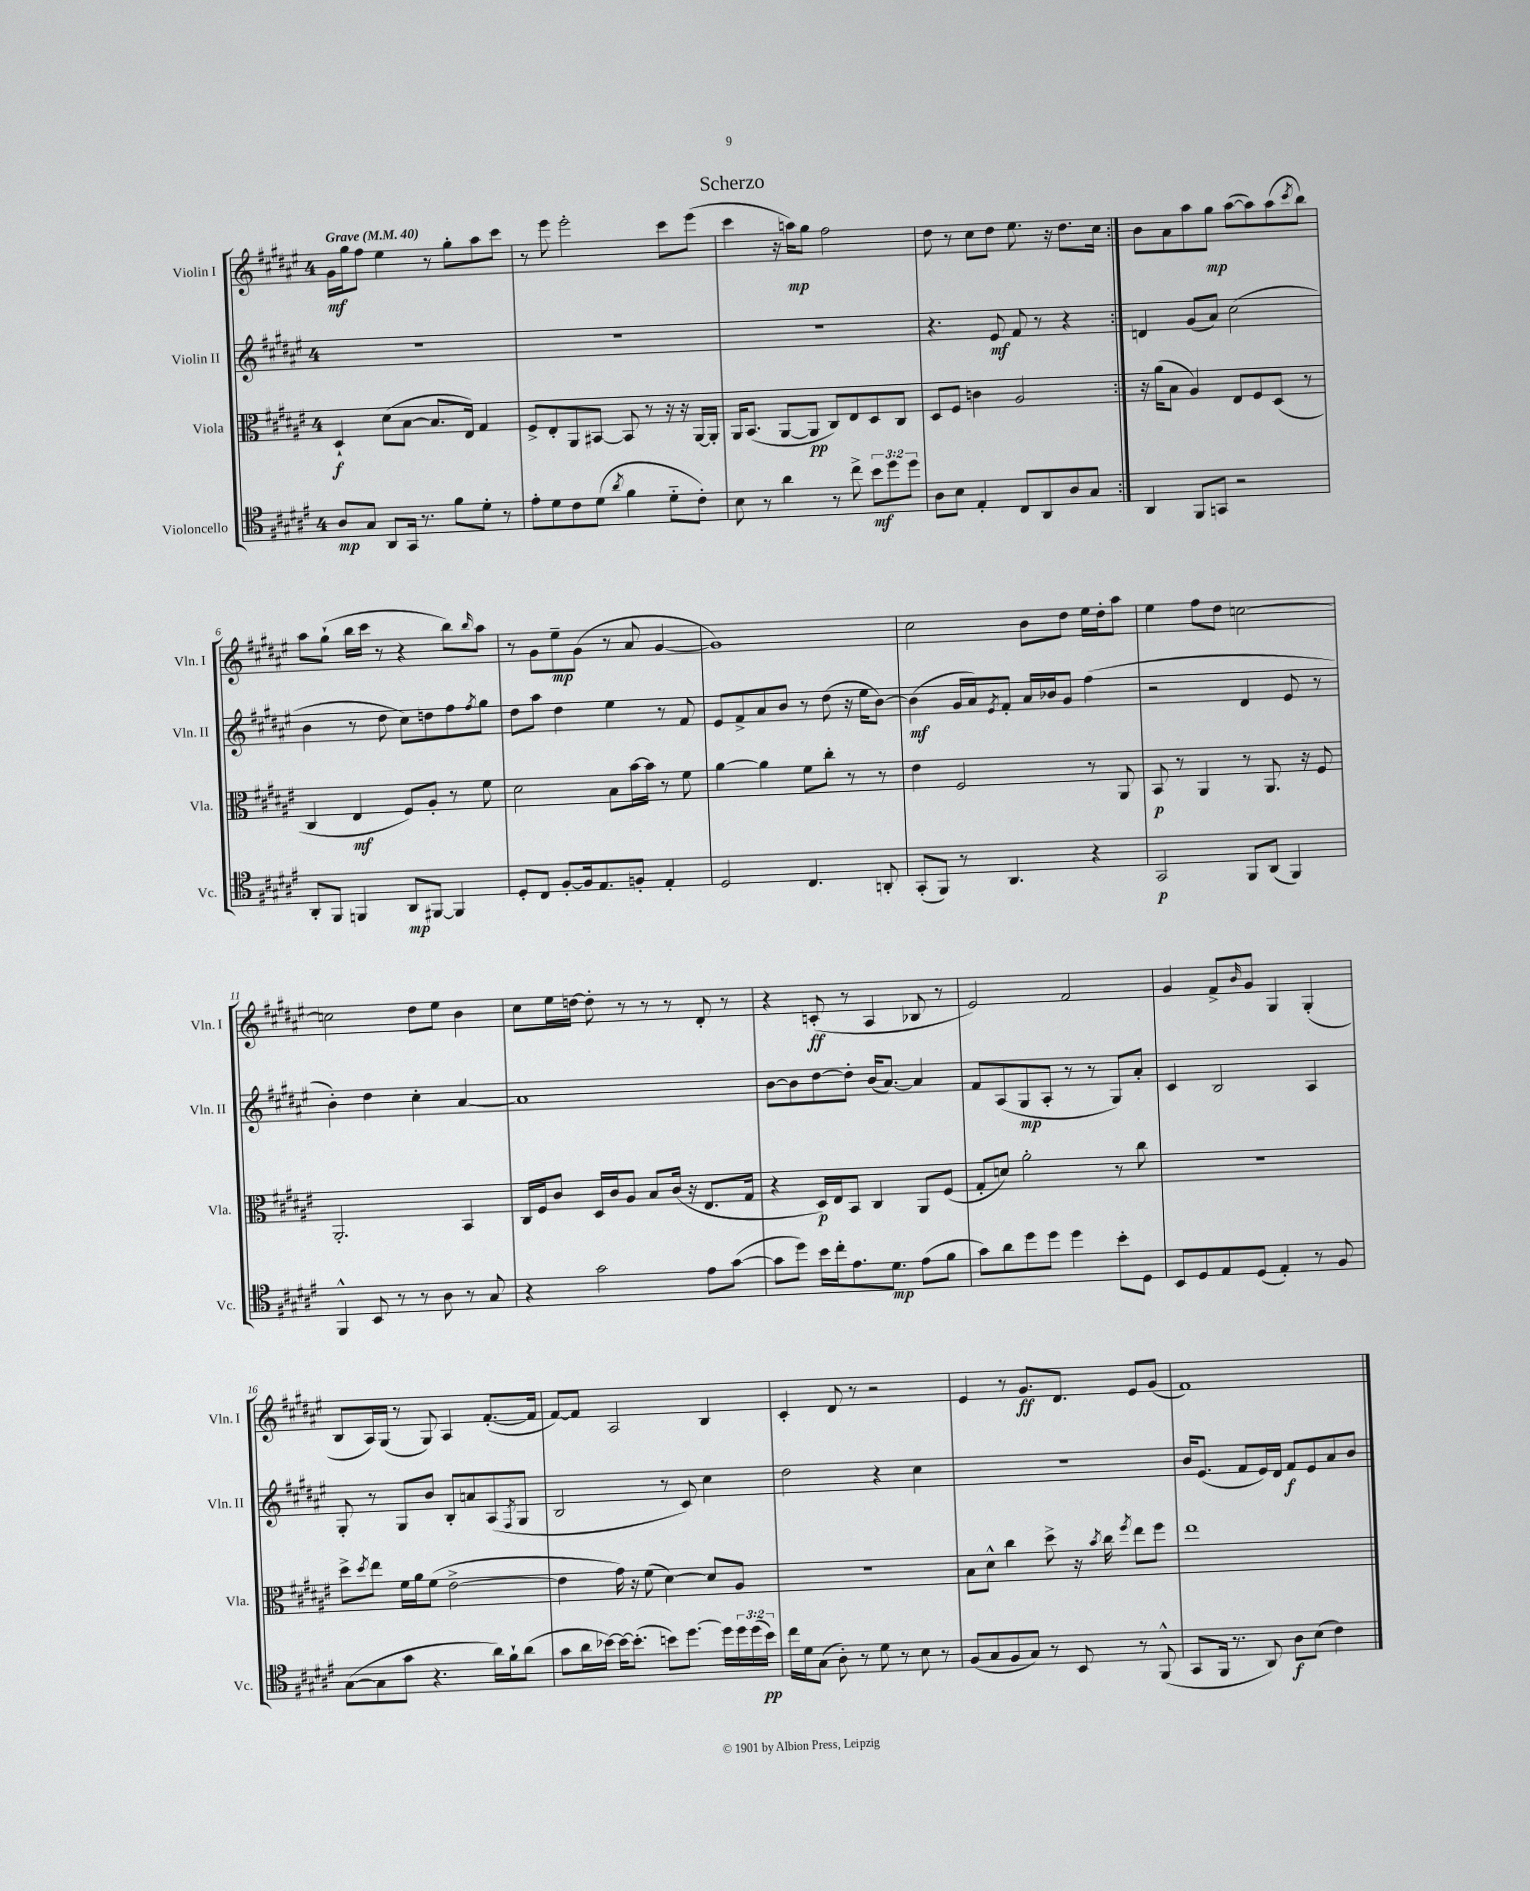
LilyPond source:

\header { title = "Scherzo" }
<<
\new StaffGroup <<
\new Staff = "s0" \with { instrumentName = "Violin I" shortInstrumentName = "Vln. I" } {
    \clef treble \key fis \major \once \override Staff.TimeSignature.style = #'single-digit \time 4/4 \tempo "Grave" 4 = 40
    \repeat volta 2 { gis'16\mf gis''16 fis''8 eis''4 r8 gis''8-. ais''8 cis'''8 |
    r8 eis'''8 eis'''2-. cis'''8 eis'''8( |
    cis'''4 r16 a''16\mp) gis''8 fis''2 |
    dis''8 r8 cis''8 dis''8 eis''8. r16 dis''8. cis''16 | }
    b'8 ais'8 ais''8 gis''8\mp ais''8~( ais''8) ais''8( \acciaccatura { cis'''8 } b''8) |
    ais''8 gis''8-!( b''16 cis'''16 r8 r4 b''8) \grace { b''16 } ais''8 |
    r8 gis'8 eis''8--\mp gis'8( r8 ais'8 gis'4~ |
    gis'1) |
    cis''2 b'8 dis''8 eis''16 dis''16-. ais''8 |
    eis''4 fis''8 dis''8 c''2~ |
    c''2 dis''8 eis''8 b'4 |
    cis''8 eis''16 d''16~ d''8-. r8 r8 r8 dis'8-. r8 |
    r4 c'8-.\ff( r8 ais4 bes8 r8 |
    eis'2) fis'2 |
    gis'4 fis'8-> \grace { b'16 } gis'8 gis4 gis4-.( |
    b8 ais16) gis16( r8 gis8) ais4 fis'8.~-.( fis'16 |
    fis'8~) fis'8 ais2 b4 |
    cis'4-. dis'8 r8 r2 |
    eis'4 r8 gis'8.\ff dis'8. eis'8 gis'8( |
    fis'1) \bar "|." |
}
\new Staff = "s1" \with { instrumentName = "Violin II" shortInstrumentName = "Vln. II" } {
    \clef treble \key fis \major \once \override Staff.TimeSignature.style = #'single-digit \time 4/4
    \repeat volta 2 { R1 |
    R1 |
    R1 |
    r4. eis'8\mf fis'8 r8 r4 | }
    d'4 gis'8( ais'8) cis''2( |
    b'4 r8 dis''8 cis''8) d''8 fis''8 \acciaccatura { fis''8 } gis''8 |
    dis''8 ais''8 dis''4 eis''4 r8 fis'8 |
    eis'8 fis'8-> ais'8 b'8 r8 dis''8( r16 eis''16 b'8~) |
    b'4\mf( gis'16 ais'16) \acciaccatura { eis'8 } fis'8-. ais'16 bes'16 gis'8 fis''4( |
    r2 dis'4 eis'8 r8 |
    b'4-.) dis''4 cis''4-. ais'4~ |
    ais'1 |
    b'8~ b'8 dis''8~ dis''8-. b'16( ais'8.~) ais'4 |
    fis'8 ais8( gis8\mp ais8-. r8 r8 gis8) ais'8-. |
    cis'4 b2 ais4 |
    gis8-. r8 gis8 b'8 b8-. a'8 ais8( \acciaccatura { fis8 } gis8 |
    b2 r8 cis'8) cis''4 |
    dis''2 r4 cis''4 |
    r1 |
    b'16 eis'8.( fis'8 eis'16) dis'16 fis'8\f eis'8 ais'8 b'8 \bar "|." |
}
\new Staff = "s2" \with { instrumentName = "Viola" shortInstrumentName = "Vla." } {
    \clef alto \key fis \major \once \override Staff.TimeSignature.style = #'single-digit \time 4/4
    \repeat volta 2 { dis4-!\f dis'8( b8~ b8. eis16) gis4 |
    fis8-> eis8-. ais,8 bis,8~ bis,8 r8 r16 r16 ais,16~ ais,16-. |
    ais,16 b,8.( ais,8~ ais,8\pp cis8) eis8 dis8 cis8 |
    dis8 fis8 c'4 ais2 | }
    r16 ais'16( b8 ais4) eis8 fis8 dis8( r8 |
    cis4 eis4\mf fis8) ais8-. r8 fis'8 |
    dis'2 b8 b'16~ b'16 r8 fis'8 |
    ais'4~ ais'4 fis'8 cis''8-. r8 r8 |
    eis'4 fis2 r8 ais,8 |
    b,8\p r8 ais,4 r8 ais,8. r16 fis8 |
    ais,2.-. b,4 |
    cis16 fis16 cis'8 dis16 cis'16 ais8 b8 cis'16( r16 eis8. gis16 |
    r4 dis16\p) eis16 b,8 cis4 ais,8 fis8( |
    gis8-. d'8) ais'2-. r8 cis''8 |
    R1 |
    dis''8-> \acciaccatura { dis''8 } eis''8 fis'16 ais'16 fis'8( eis'2~-> |
    eis'4 gis'16) r16 fis'8( dis'4~) dis'8 ais8 |
    r1 |
    b8 dis'8-^ cis''4 dis''8-> r16 \acciaccatura { b'8 } cis''16 \acciaccatura { fis''8 } eis''8 fis''8 |
    eis''1 \bar "|." |
}
\new Staff = "s3" \with { instrumentName = "Violoncello" shortInstrumentName = "Vc." } {
    \clef tenor \key fis \major \once \override Staff.TimeSignature.style = #'single-digit \time 4/4 \override Staff.TupletNumber.text = #tuplet-number::calc-fraction-text
    \repeat volta 2 { ais8\mp gis8 ais,8 gis,16 r8. fis'8 dis'8-. r8 |
    eis'8-. dis'8 cis'8 dis'8( \acciaccatura { ais'8 } fis'4 dis'8-_ cis'8-.) |
    b8 r8 ais'4 r8 cis''8-> \tuplet 3/2 { b'8\mf dis''8 dis''8 } |
    ais8 b8 eis4-. cis8 ais,8 ais8 gis8 | }
    ais,4 fis,8 g,8 r2 |
    ais,8-. fis,8 f,4 ais,8\mp fis,8~ fis,4 |
    dis8-. cis8 fis8~-. fis16 eis8. f8-. eis4-. |
    dis2 cis4. a,8-. |
    gis,8-.( fis,8) r8 ais,4. r4 |
    gis,2\p fis,8 ais,8( fis,4) |
    fis,4-^ b,8 r8 r8 ais8 r8 gis8 |
    r4 gis'2 eis'8 gis'8~( |
    gis'8 dis''8) b'16 cis''16-. eis'8. dis'8.\mp eis'8( fis'8 |
    gis'8) ais'8 dis''8 dis''8 dis''4 b'8-. dis8 |
    b,8 dis8 eis8 dis8( eis4-.) r8 fis8 |
    gis8~( gis8 gis'8 r4. ais'16) fis'16-! ais'8( |
    gis'8 ais'16 bes'16~) bes'16~ bes'8.-.( b'8) dis''8.~ dis''16 \tuplet 3/2 { dis''16 dis''16( b'16\pp) } |
    cis''16 dis'16 gis8( ais8-.) r8 dis'8 r8 b8 r8 |
    fis8( gis8 fis8 gis8) r8 b,8 r8 fis,8-^( |
    gis,8 fis,16 r8. ais,8) ais8\f b8( cis'4) \bar "|." |
}
>>
>>
